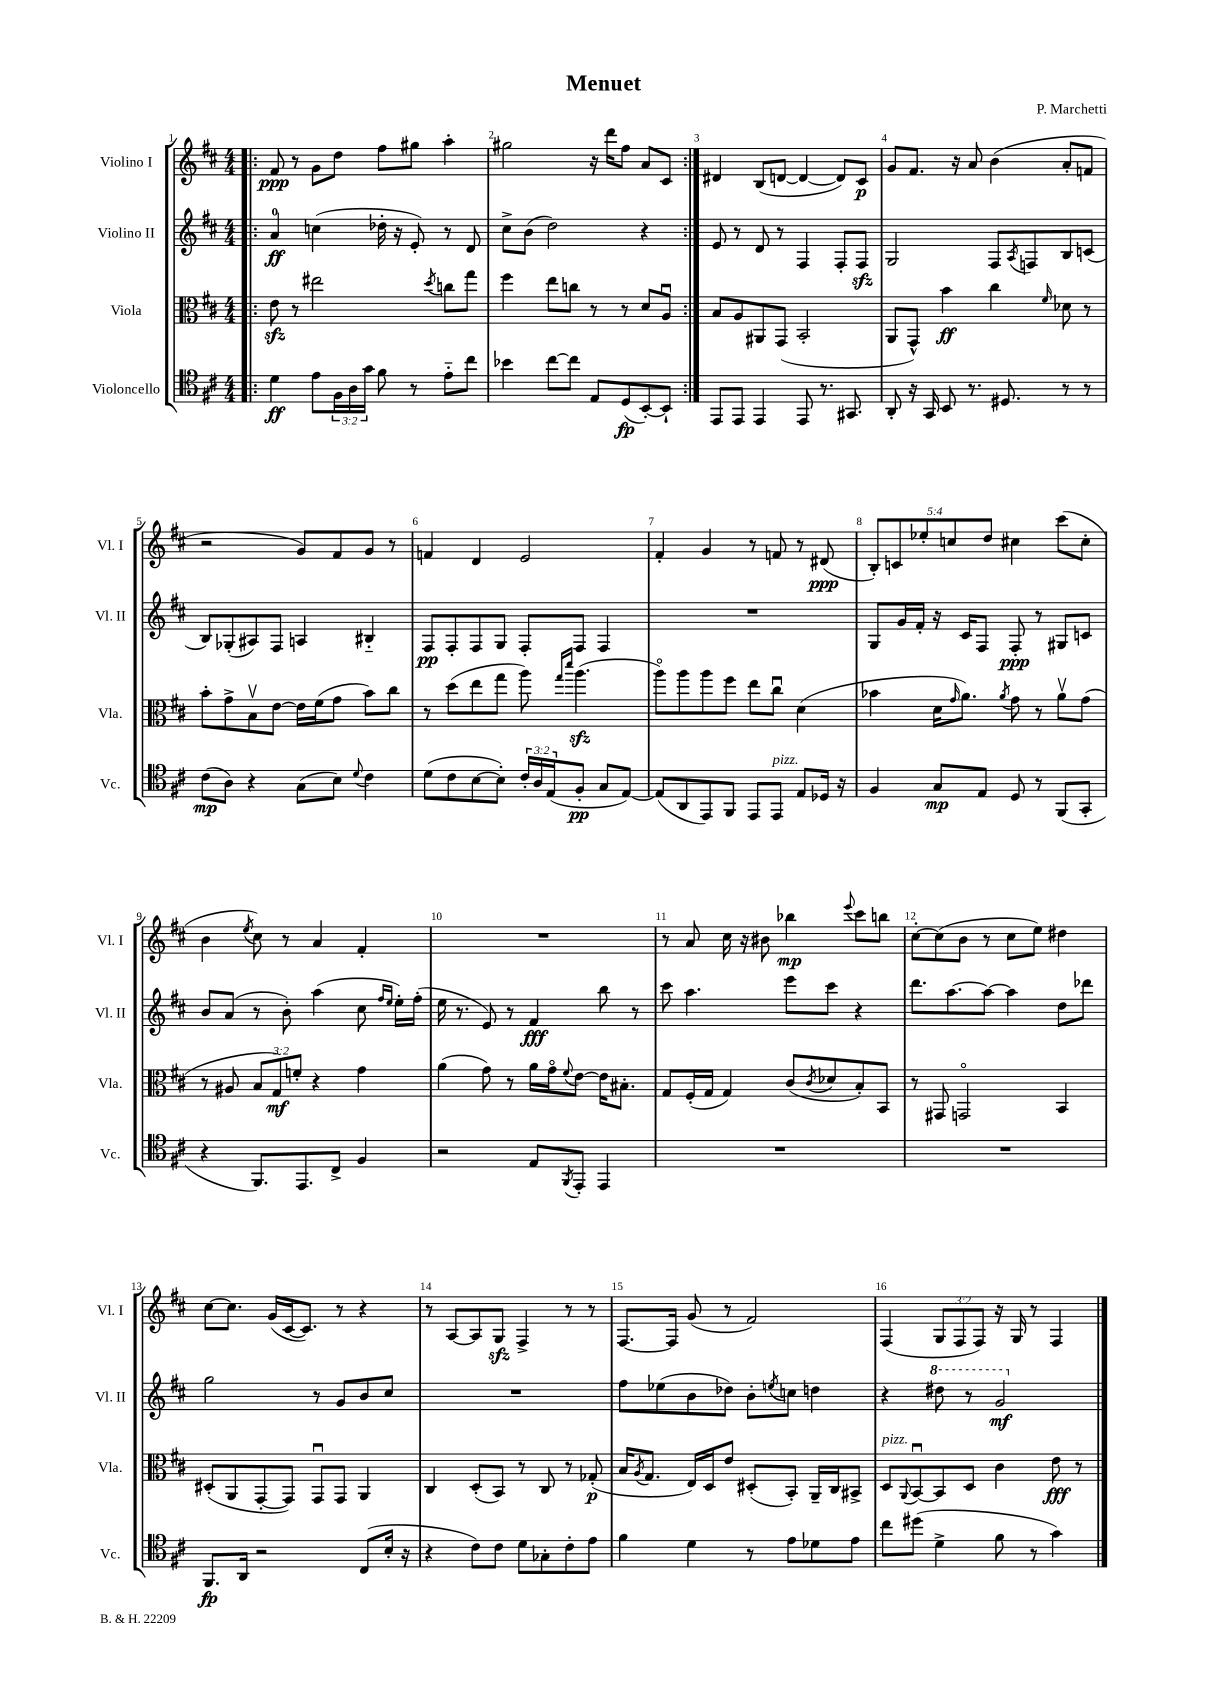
\header { title = "Menuet" composer = "P. Marchetti" }
<<
\new StaffGroup <<
\new Staff = "s0" \with { instrumentName = "Violino I" shortInstrumentName = "Vl. I" } {
    \clef treble \key d \major \numericTimeSignature \time 4/4 \override Staff.TupletNumber.text = #tuplet-number::calc-fraction-text
    \repeat volta 2 { \bar ".|:" fis'8\ppp r8 g'8 d''8 fis''8 gis''8 a''4-. |
    gis''2 r16 d'''16 fis''8 a'8 cis'8 | }
    dis'4 b8( d'8~ d'4~ d'8) cis'8\p |
    g'8 fis'8. r16 a'8 b'4( a'8-. f'8 |
    r2 g'8) fis'8 g'8 r8 |
    f'4 d'4 e'2 |
    fis'4-. g'4 r8 f'8 r8 dis'8\ppp( |
    \tuplet 5/4 { b8-.) c'8 ees''8-. c''8 d''8 } cis''4 cis'''8( cis''8-. |
    b'4 \acciaccatura { e''8 } cis''8) r8 a'4 fis'4-. |
    R1 |
    r8 a'8 cis''16 r16 bis'8 bes''4\mp \appoggiatura { e'''8 } cis'''8 b''8 |
    cis''8~-. cis''8( b'8 r8 cis''8 e''8) dis''4 |
    cis''8~ cis''8. g'16( cis'16~ cis'8.) r8 r4 |
    r8 a8~ a8 g8\sfz fis4-> r8 r8 |
    fis8.~ fis16 g'8( r8 fis'2) |
    fis4( \tuplet 3/2 { g8 fis8 fis8) } r16 g16 r8 fis4 \bar "|." |
}
\new Staff = "s1" \with { instrumentName = "Violino II" shortInstrumentName = "Vl. II" } {
    \clef treble \key d \major \numericTimeSignature \time 4/4
    \repeat volta 2 { \bar ".|:" a'4-0\ff c''4( des''16-. r16 e'8-.) r8 d'8 |
    cis''8-> b'8( d''2) r4 | }
    e'8 r8 d'8 r8 fis4 fis8-. fis8\sfz |
    g2 fis8 \acciaccatura { a8 } f8 b8 c'8( |
    b8) ges8-.( ais8) fis8 a4 bis4-_ |
    fis8\pp fis8-. fis8 g8 fis8-. fis8 fis4 |
    R1 |
    g8 g'16 fis'16-. r16 cis'16 fis8 fis8-.\ppp r8 gis8 c'8 |
    b'8 a'8( r8 b'8-.) a''4( cis''8 \grace { fis''16 e''16 } e''16-.) fis''16-.( |
    e''16 r8. e'8) r8 fis'4\fff b''8 r8 |
    cis'''8 a''4. e'''8 cis'''8 r4 |
    d'''8. a''8.~ a''8~ a''4 d''8 des'''8 |
    g''2 r8 g'8 b'8 cis''8 |
    R1 |
    fis''8 ees''8( b'8 des''8) b'8-. \acciaccatura { e''8 } c''8 d''4 |
    r4 \ottava #1 dis'''8 r8 g''2\mf \ottava #0 \bar "|." |
}
\new Staff = "s2" \with { instrumentName = "Viola" shortInstrumentName = "Vla." } {
    \clef alto \key d \major \numericTimeSignature \time 4/4 \override Staff.TupletNumber.text = #tuplet-number::calc-fraction-text
    \repeat volta 2 { \bar ".|:" e'8\sfz r8 eis''2 \acciaccatura { d''8 } c''8 g''8 |
    fis''4 e''8 c''8 r8 r8 d'8 a8\downbow | }
    b8 a8 ais,8 g,8( b,2-. |
    a,8 g,8-^) b'4\ff cis''4 \grace { fis'16 } des'8 r8 |
    b'8-. g'8-> b8\upbow e'8~ e'16 fis'16( g'8 b'8) cis''8 |
    r8 d''8( e''8 g''8 a''8) \grace { g''16 d'''16 } a''4.\sfz( |
    a''8\flageolet) a''8 a''8 fis''8 e''8 cis''8\downbow d'4( |
    bes'4 d'16 \grace { g'16 } a'8.) \acciaccatura { a'8 } g'8 r8 a'8\upbow g'8( |
    r8 ais8 \tuplet 3/2 { b8 g8\mf) f'8-. } r4 g'4 |
    a'4( g'8) r8 a'16 g'16\flageolet \appoggiatura { fis'8 } e'8~ e'16 bis8.-. |
    g8 fis16-.( g16 g4) cis'8( \acciaccatura { cis'8 } des'8 b8-.) b,8 |
    r8 gis,8 g,2\flageolet b,4 |
    dis8-.( a,8 g,8~-. g,8) g,8\downbow g,8 a,4 |
    cis4 d8-.( b,8) r8 cis8 r8 ges8-.\p( |
    b16 \acciaccatura { a8 } g8. e16) d16 e'8 dis8-.( b,8-.) a,16-- cis16 bis,8-> |
    d8^\markup { \italic "pizz." } \appoggiatura { a,8 } b,8~\downbow b,8 d8 cis'4 e'8\fff r8 \bar "|." |
}
\new Staff = "s3" \with { instrumentName = "Violoncello" shortInstrumentName = "Vc." } {
    \clef tenor \key d \major \numericTimeSignature \time 4/4 \override Staff.TupletNumber.text = #tuplet-number::calc-fraction-text
    \repeat volta 2 { \bar ".|:" d'4\ff e'8 \tuplet 3/2 { fis16 a16 g'16 } fis'8 r8 e'8-_ cis''8 |
    bes'4 cis''8~ cis''8 e8 d8\fp( b,8~-.) b,8-! | }
    e,8 e,8 e,4 e,8 r8. gis,8. |
    a,8-. r16 g,16 b,8 r8. dis8. r8 r8 |
    cis'8\mp( a8) r4 g8( b8) \appoggiatura { d'8 } cis'4 |
    d'8( cis'8 b8~ b8-.) \tuplet 3/2 { cis'16-. a16 e16( } fis8-.\pp g8 e8~) |
    e8( a,8 e,8) fis,8 e,8 e,8^\markup { \italic "pizz." } e8 des16 r16 |
    fis4 g8\mp e8 d8 r8 fis,8( g,8-. |
    r4 fis,8.) e,8. cis8-> fis4 |
    r2 e8 \acciaccatura { fis,8 } e,8-. e,4 |
    R1 |
    R1 |
    fis,8.\fp a,16 r2 cis8( b16-. r16 |
    r4 cis'8) cis'8 d'8 ges8-. cis'8-. e'8 |
    fis'4 d'4 r8 e'8 des'8 e'8 |
    cis''8 dis''8( d'4-> fis'8 r8 g'4) \bar "|." |
}
>>
>>
\layout { \context { \Score \override BarNumber.break-visibility = ##(#f #t #t) barNumberVisibility = #all-bar-numbers-visible } }
